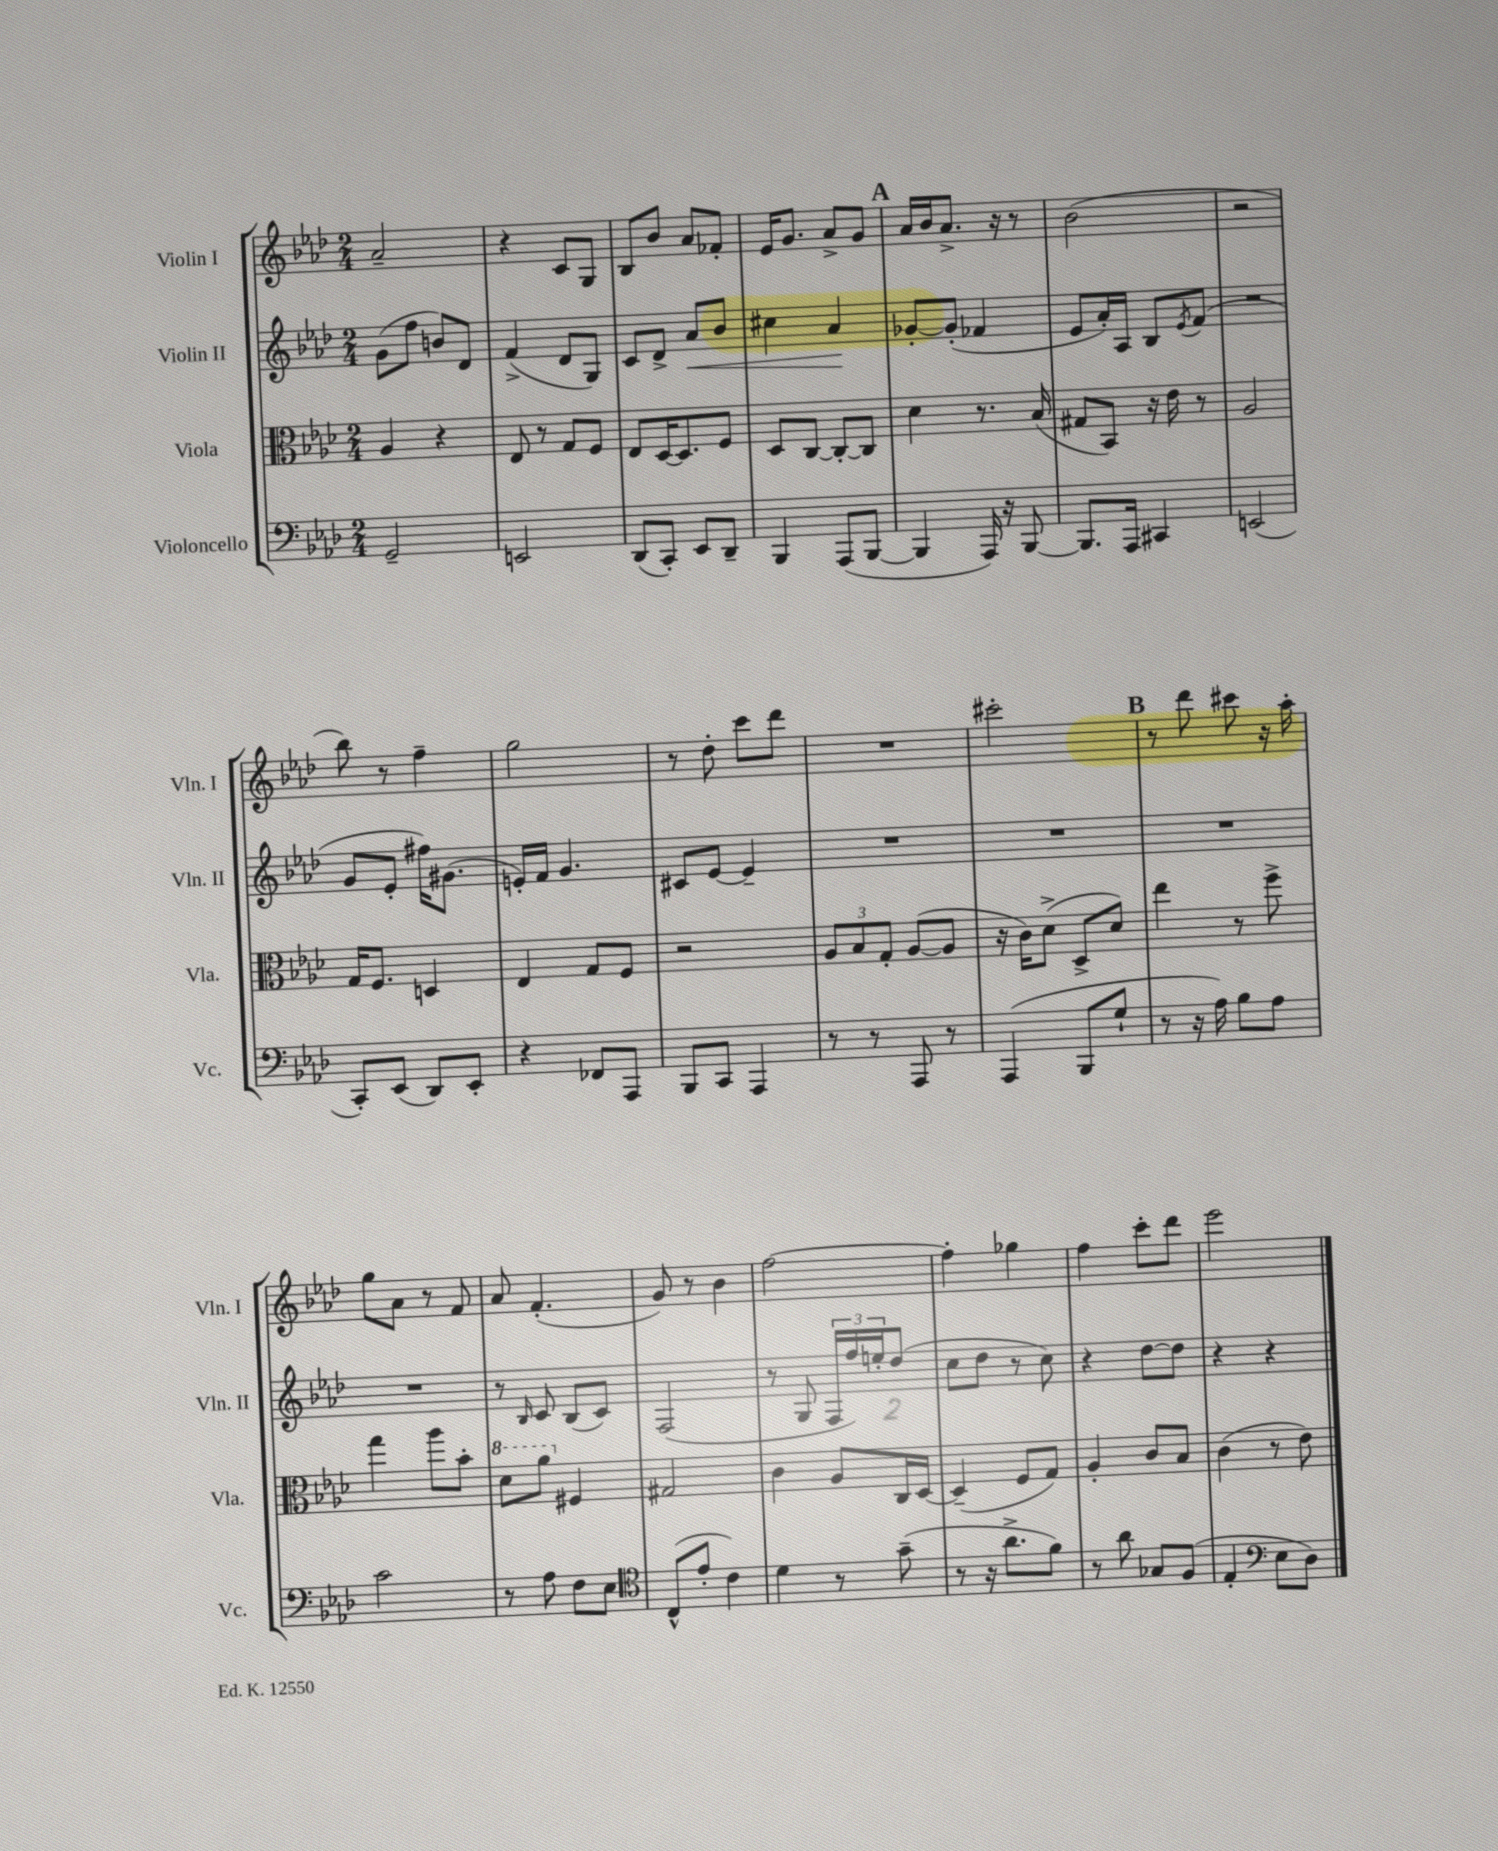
<<
\new StaffGroup <<
\new Staff = "s0" \with { instrumentName = "Violin I" shortInstrumentName = "Vln. I" } {
    \clef treble \key aes \major \numericTimeSignature \time 2/4
    aes'2-- |
    r4 c'8 g8 |
    bes8 bes'8 aes'8 fes'8-. |
    ees'16 g'8. aes'8-> g'8 |
    \mark \markup { \bold "A" } aes'16 bes'16 aes'8.-> r16 r8 |
    bes'2( |
    r2 |
    bes''8) r8 f''4-- |
    g''2 |
    r8 des''8-. c'''8 des'''8 |
    R2 |
    cis'''2-. |
    \mark \markup { \bold "B" } r8 des'''8 cis'''8 r16 aes''16-. |
    g''8 aes'8 r8 f'8 |
    aes'8 f'4.-.( |
    g'8) r8 bes'4 |
    f''2~ |
    f''4-. ges''4 |
    f''4 c'''8-. des'''8 |
    ees'''2 \bar "|." |
}
\new Staff = "s1" \with { instrumentName = "Violin II" shortInstrumentName = "Vln. II" } {
    \clef treble \key aes \major \numericTimeSignature \time 2/4
    g'8( f''8 b'8) des'8 |
    f'4->( des'8 g8) |
    c'8 des'8-> aes'8\< bes'8 |
    cis''4 aes'4\! |
    \mark \markup { \bold "A" } ges'8~-. ges'8-.( fes'4 |
    ees'8 aes'16-.) aes16 bes8 \acciaccatura { ees'8 } f'8( |
    R2 |
    g'8 ees'8-. fis''16) gis'8.( |
    e'16-.) f'16 g'4. |
    cis'8 ees'8~ ees'4-- |
    R2 |
    R2 |
    \mark \markup { \bold "B" } R2 |
    R2 |
    r8 \grace { bes16 } c'8 bes8( c'8) |
    f2( |
    r8 g8 \tuplet 3/2 { f16 f''16) e''16-. } des''8( |
    c''8 des''8 r8 c''8) |
    r4 des''8~ des''8 |
    r4 r4 \bar "|." |
}
\new Staff = "s2" \with { instrumentName = "Viola" shortInstrumentName = "Vla." } {
    \clef alto \key aes \major \numericTimeSignature \time 2/4
    aes4 r4 |
    ees8 r8 g8 f8 |
    ees8 des16~ des8. f8 |
    des8 c8~ c8~-. c8 |
    \mark \markup { \bold "A" } des'4 r8. bes16( |
    gis8 bes,8) r16 ees'16 r8 |
    aes2 |
    g16 f8. d4 |
    ees4 g8 f8 |
    r2 |
    \tuplet 3/2 { aes8 bes8 g8-. } aes8~( aes8 |
    r16 c'16) des'8->( des8-> des'8) |
    \mark \markup { \bold "B" } ees''4 r8 f''8-> |
    g''4 aes''8 bes'8-. |
    \ottava #1 des''8 aes''8 \ottava #0 fis4 |
    gis2 |
    c'4 aes8 c16 des16~ |
    des4--( f8 g8) |
    aes4-. c'8 bes8 |
    c'4( r8 ees'8) \bar "|." |
}
\new Staff = "s3" \with { instrumentName = "Violoncello" shortInstrumentName = "Vc." } {
    \clef bass \key aes \major \numericTimeSignature \time 2/4
    g,2-- |
    e,2 |
    des,8( c,8-.) ees,8 des,8-- |
    bes,,4 aes,,8( bes,,8~ |
    \mark \markup { \bold "A" } bes,,4 aes,,16) r16 bes,,8~ |
    bes,,8. aes,,16 cis,4 |
    e,2( |
    c,8-.) ees,8( des,8) ees,8-. |
    r4 fes,8 aes,,8 |
    bes,,8 c,8 aes,,4 |
    r8 r8 aes,,8 r8 |
    aes,,4( bes,,8 g8-! |
    \mark \markup { \bold "B" } r8 r16 aes16) bes8 aes8 |
    c'2 |
    r8 aes8 f8 ees8 |
    \clef tenor c8-^( ees'8-. c'4) |
    des'4 r8 g'8--( |
    r8 r16 aes'8.-> f'8) |
    r8 aes'8 ges8 f8( |
    ees4-. \clef bass ees8 des8) \bar "|." |
}
>>
>>
\layout { \context { \Score \remove "Bar_number_engraver" } }
